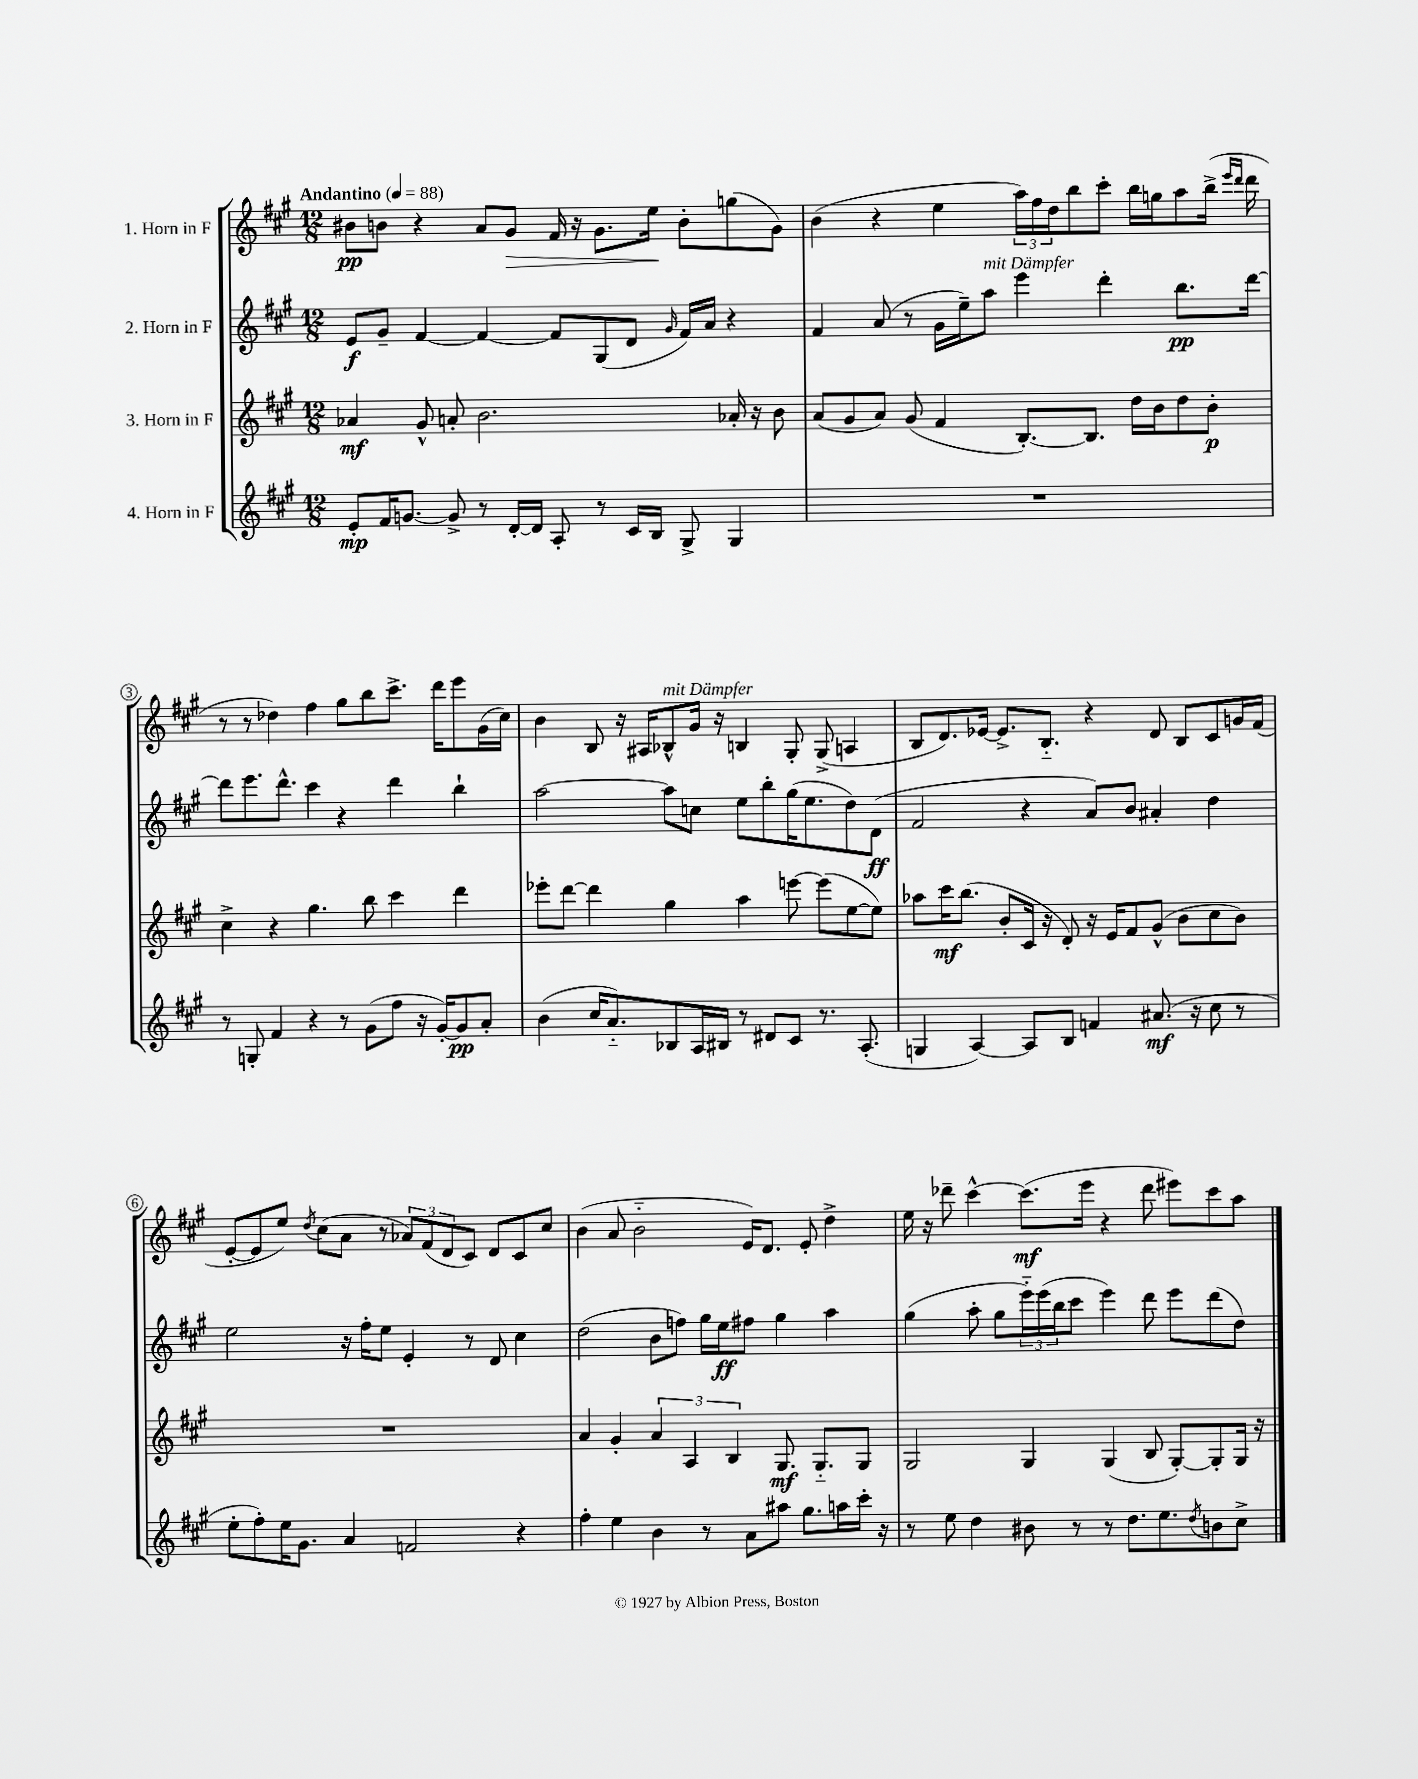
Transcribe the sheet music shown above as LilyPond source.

<<
\new StaffGroup <<
\new Staff = "s0" \with { instrumentName = "1. Horn in F" } {
    \clef treble \key a \major \numericTimeSignature \time 12/8 \tempo "Andantino" 4 = 88
    bis'8\pp b'8 r4 a'8 gis'8\> fis'16 r16 gis'8. e''16\! b'8-. g''8( gis'8) |
    b'4( r4 e''4 \tuplet 3/2 { a''16) fis''16 d''16 } b''8 cis'''8-. b''16 g''16 a''8 b''16->( \grace { e'''16 d'''16 } d'''16 |
    r8 r8 des''4) fis''4 gis''8 b''8 cis'''8.-> d'''16 e'''8 gis'16( cis''16) |
    b'4 b8 r16 ais16 bes8-^^\markup { \italic "mit Dämpfer" } gis'16 r16 b4 gis8-. gis8->( a4 |
    b8 d'8.) ees'16~ ees'8.-> b8.-_ r4 d'8 b8 cis'8 g'16 fis'16( |
    e'8~-. e'8 e''8) \acciaccatura { d''8 } cis''8( a'8 r8 \tuplet 3/2 { aes'8) fis'8( d'8 } cis'8) d'8 cis'8 cis''8 |
    b'4( a'8 b'2-_ e'16) d'8. e'8-. d''4-> |
    e''16 r16 des'''8-- cis'''4~-^ cis'''8.\mf( e'''16 r4 des'''8 eis'''8) cis'''8 a''8 \bar "|." |
}
\new Staff = "s1" \with { instrumentName = "2. Horn in F" } {
    \clef treble \key a \major \numericTimeSignature \time 12/8
    e'8\f gis'8-- fis'4~ fis'4~ fis'8 gis8( d'8 \grace { gis'16 } fis'16) a'16 r4 |
    fis'4 a'8( r8 gis'16 e''16--) a''8^\markup { \italic "mit Dämpfer" } e'''4 d'''4-. b''8.\pp d'''16~ |
    d'''8 e'''8. d'''8.-^ cis'''4 r4 d'''4 b''4-! |
    a''2~ a''8 c''8 e''8 b''8-. gis''16( e''8. d''8) d'8\ff( |
    fis'2 r4 a'8) b'8 ais'4-. d''4 |
    e''2 r16 fis''16-. e''8 e'4-. r8 d'8 cis''4 |
    d''2( b'8 f''8) gis''16 e''16\ff fis''8 gis''4 a''4 |
    gis''4( a''8-. gis''8 \tuplet 3/2 { e'''16-_) e'''16( b''16 } cis'''8 e'''4) d'''8 e'''8 d'''8( d''8) \bar "|." |
}
\new Staff = "s2" \with { instrumentName = "3. Horn in F" } {
    \clef treble \key a \major \numericTimeSignature \time 12/8
    aes'4\mf gis'8-^ a'8-. b'2. aes'16-. r16 b'8 |
    a'8( gis'8 a'8) gis'8( fis'4 b8.~-.) b8. d''16 b'16 d''8 b'8-.\p |
    cis''4-> r4 gis''4. b''8 cis'''4 d'''4 |
    ees'''8-. d'''8~ d'''4 gis''4 a''4 e'''8~ e'''8( e''8~ e''8) |
    aes''8 cis'''16\mf b''8.( b'8-. cis'16 r16 d'8-.) r16 e'16 fis'8 gis'8-^( b'8 cis''8 b'8) |
    R1. |
    a'4 gis'4-. \tuplet 3/2 { a'4 a4 b4 } gis8.\mf gis8.-_ gis8 |
    gis2 gis4 gis4( b8 gis8~-.) gis8-. gis16 r16 \bar "|." |
}
\new Staff = "s3" \with { instrumentName = "4. Horn in F" } {
    \clef treble \key a \major \numericTimeSignature \time 12/8
    e'8-.\mp fis'16 g'8.~ g'8-> r8 d'16~-. d'16 a8-. r8 cis'16 b16 gis8-> gis4 |
    R1. |
    r8 g8-. fis'4 r4 r8 gis'8( fis''8 r16 gis'16~-.) gis'8\pp a'8-. |
    b'4( cis''16 a'8.-_) bes8 a16 bis16 r8 dis'8 cis'8 r8. a8.-.( |
    g4 a4~) a8 b8 f'4 ais'8.\mf( r16 cis''8 r8 |
    e''8-. fis''8-.) e''16 gis'8. a'4 f'2 r4 |
    fis''4-. e''4 b'4 r8 a'8 ais''8 gis''8. a''16 cis'''16-. r16 |
    r8 e''8 d''4 bis'8 r8 r8 d''8. e''8. \acciaccatura { d''8 } b'8 cis''8-> \bar "|." |
}
>>
>>
\layout { \context { \Score \override BarNumber.stencil = #(make-stencil-circler 0.1 0.3 ly:text-interface::print) } }
